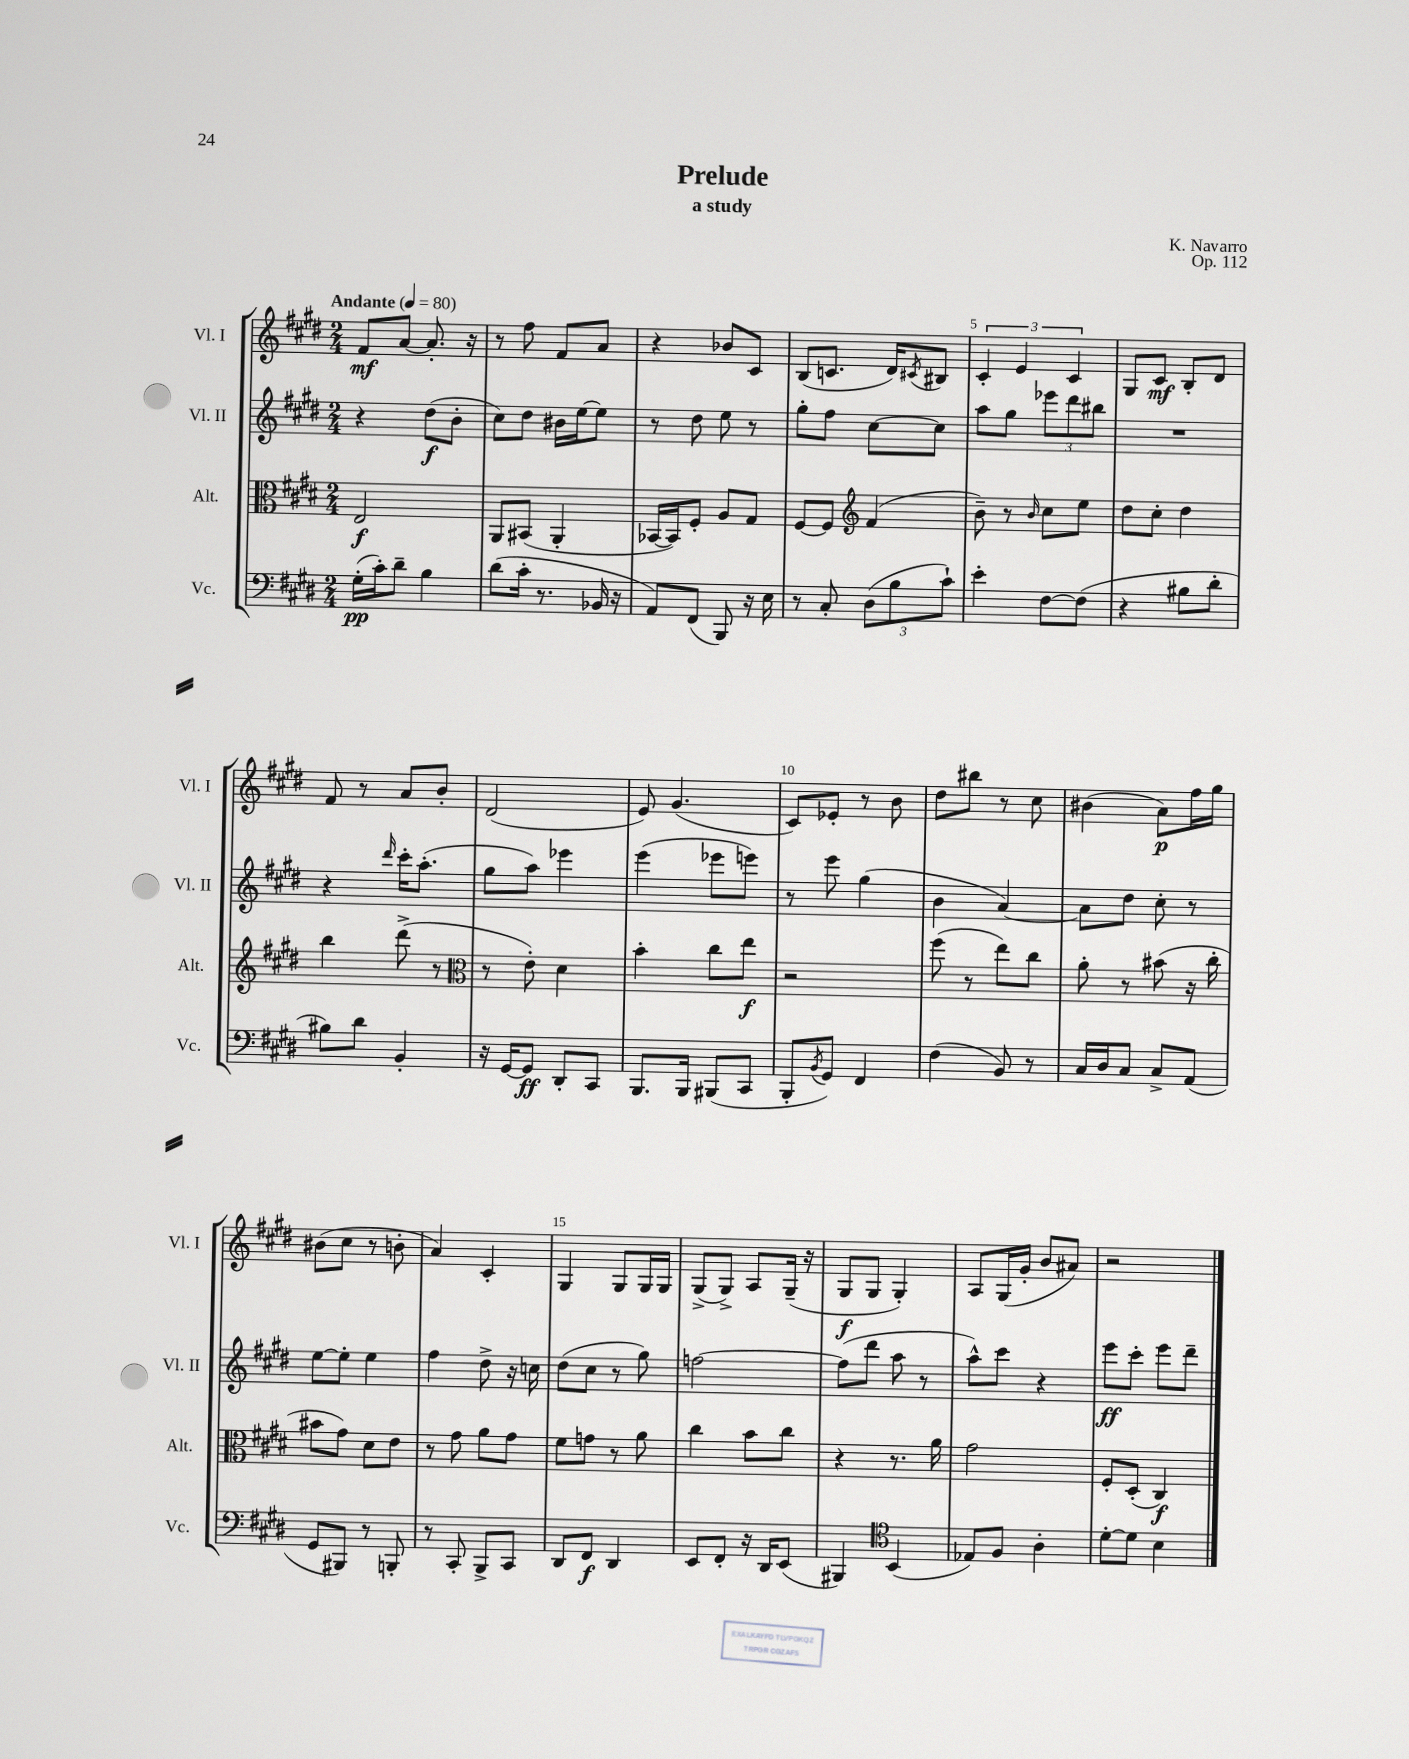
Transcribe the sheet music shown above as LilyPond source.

\header { title = "Prelude" composer = "K. Navarro" subtitle = "a study" opus = "Op. 112" }
<<
\new StaffGroup <<
\new Staff = "s0" \with { instrumentName = "Vl. I" shortInstrumentName = "Vl. I" } {
    \clef treble \key e \major \numericTimeSignature \time 2/4 \tempo "Andante" 4 = 80
    fis'8\mf a'8~ a'8.-. r16 |
    r8 fis''8 fis'8 a'8 |
    r4 bes'8 cis'8 |
    b8( c'8. dis'16) \acciaccatura { cis'8 } bis8 |
    \tuplet 3/2 { cis'4-. e'4 cis'4 } |
    gis8 cis'8\mf b8-. dis'8 |
    fis'8 r8 a'8 b'8-. |
    dis'2( |
    e'8) gis'4.( |
    cis'8) ees'8-. r8 b'8 |
    dis''8 bis''8 r8 cis''8 |
    bis'4( a'8\p) fis''16 gis''16 |
    bis'8( cis''8 r8 b'8-. |
    a'4) cis'4-. |
    gis4 gis8 gis16 gis16 |
    gis8->( gis8->) a8 gis16--( r16 |
    gis8\f gis8 gis4-.) |
    a8 gis16( gis'16-. b'8 ais'8) |
    r2 \bar "|." |
}
\new Staff = "s1" \with { instrumentName = "Vl. II" shortInstrumentName = "Vl. II" } {
    \clef treble \key e \major \numericTimeSignature \time 2/4
    r4 dis''8\f( b'8-. |
    cis''8) dis''8 bis'16 e''16~ e''8 |
    r8 dis''8 e''8 r8 |
    gis''8-. fis''8 cis''8~ cis''8 |
    a''8 gis''8 \tuplet 3/2 { ees'''8 dis'''8 bis''8 } |
    R2 |
    r4 \grace { dis'''16 } cis'''16-. a''8.-.( |
    gis''8 a''8) ees'''4 |
    e'''4( ees'''8 e'''8) |
    r8 e'''8 gis''4( |
    b'4 a'4~) |
    a'8 dis''8 cis''8-. r8 |
    e''8~ e''8-. e''4 |
    fis''4 dis''8-> r16 c''16 |
    dis''8( cis''8 r8 gis''8) |
    f''2~ |
    f''8( dis'''8 a''8 r8 |
    a''8-^) cis'''8 r4 |
    e'''8\ff cis'''8-. e'''8 dis'''8-- \bar "|." |
}
\new Staff = "s2" \with { instrumentName = "Alt." shortInstrumentName = "Alt." } {
    \clef alto \key e \major \numericTimeSignature \time 2/4
    e2\f |
    a,8 bis,8( a,4-. |
    bes,16~ bes,16) fis8-. a8 gis8 |
    fis8~ fis8 \clef treble fis'4( |
    b'8--) r8 \grace { b'16 } cis''8 e''8 |
    dis''8 cis''8-. dis''4 |
    b''4 dis'''8->( r8 |
    \clef alto r8 e'8-.) dis'4 |
    b'4-. cis''8 e''8\f |
    r2 |
    fis''8( r8 e''8) cis''8 |
    a'8-. r8 bis'8( r16 cis''16-. |
    bis'8 gis'8) dis'8 e'8 |
    r8 gis'8 a'8 gis'8 |
    fis'8 g'8 r8 a'8 |
    cis''4 b'8 cis''8 |
    r4 r8. a'16 |
    gis'2 |
    fis8-. dis8-.( cis4\f) \bar "|." |
}
\new Staff = "s3" \with { instrumentName = "Vc." shortInstrumentName = "Vc." } {
    \clef bass \key e \major \numericTimeSignature \time 2/4
    gis16-.\pp( cis'16-.) dis'8-- b4 |
    dis'8( cis'16-. r8. bes,16 r16 |
    a,8) fis,8( b,,8) r16 e16 |
    r8 cis8-. \tuplet 3/2 { dis8( b8 cis'8-!) } |
    e'4-. fis8~ fis8( |
    r4 bis8 dis'8-. |
    bis8) dis'8 b,4-. |
    r16 gis,16~ gis,8\ff dis,8-. cis,8 |
    b,,8. b,,16 bis,,8( cis,8 |
    b,,8-. \acciaccatura { b,8 } gis,8) fis,4 |
    fis4( b,8) r8 |
    cis16 dis16 cis8 cis8-> a,8( |
    gis,8 bis,,8) r8 b,,8-. |
    r8 cis,8-. b,,8-> cis,8 |
    dis,8 fis,8\f dis,4 |
    e,8 fis,8-. r16 dis,16 e,8( |
    bis,,4) \clef tenor b,4( |
    ees8) fis8 a4-. |
    dis'8~-. dis'8 b4 \bar "|." |
}
>>
>>
\layout { \context { \Score \override BarNumber.break-visibility = ##(#f #t #t) barNumberVisibility = #(every-nth-bar-number-visible 5) } }
